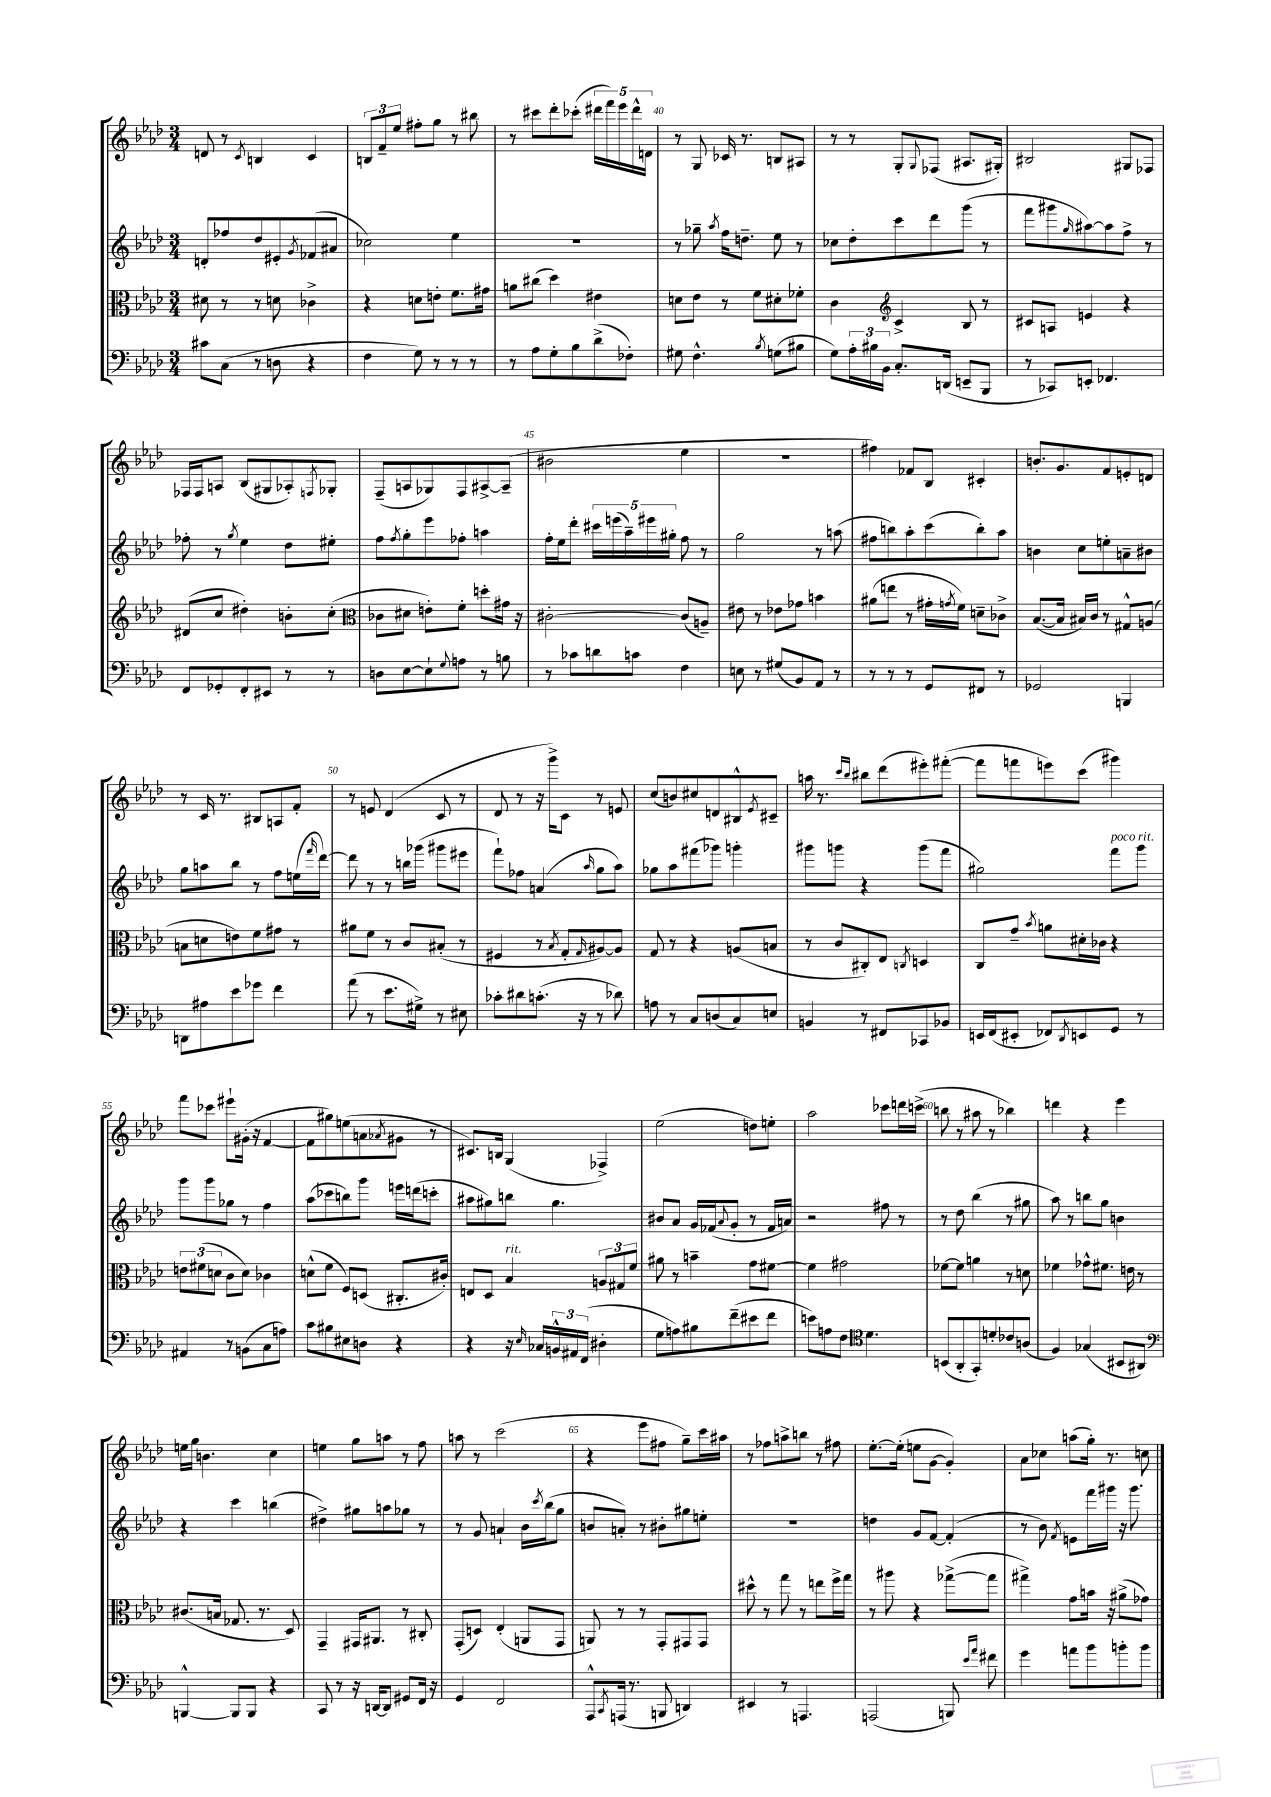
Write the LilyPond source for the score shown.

<<
\new StaffGroup <<
\new Staff = "s0" {
    \clef treble \key aes \major \numericTimeSignature \time 3/4
    d'8 r8 \acciaccatura { c'8 } b4 c'4 |
    \tuplet 3/2 { b8 f'8-- ees''8 } fis''8-. g''8 r8 bis''8 |
    r8 cis'''8 des'''8-. ces'''8-.( \tuplet 5/4 { dis'''16 f'''16) ees'''16 dis'''16-^ d'16 } |
    r8 g8 ces'16 r8. b8 ais8 |
    r8 r8 g8-. \appoggiatura { g8 } fes8( ais8. gis16-.) |
    bis2 gis8 fes8 |
    fes16 fes16 a8 bes8( gis8 aes8-.) \acciaccatura { f8 } ges8-. |
    f8--( a8 ges8) f8 ais8~-> ais8--( |
    bis'2 ees''4 |
    R2. |
    fis''4) fes'8 bes8 cis'4-. |
    b'8.-. g'8. f'8 e'8-. d'8 |
    r8 c'16 r8. bis8 a8 f'8-. |
    r8 e'8 des'4( c'8 r8 |
    des'8 r8 r16 g'''16->) c'8 r8 e'8 |
    c''8( b'8) cis''8 d'8 bis8-^ \acciaccatura { ees'8 } cis'8-- |
    a''16 r8. \grace { c'''16 bes''16 } bis''8 des'''8( eis'''8-.) fis'''8~-.( |
    fis'''8 f'''8 e'''8) c'''8( gis'''4) |
    f'''8 ces'''8 eis'''8-! gis'16-.( r16 f'4~ |
    f'8 gis''8) e''8( a'8 \acciaccatura { aes'8 } gis'8 r8 |
    cis'8.) b16 g4( fes4->) |
    ees''2( d''8) e''8-. |
    aes''2 ces'''8 d'''16 c'''16->( |
    b''8 r8 ais''8 r8 bes''4) |
    d'''4 r4 ees'''4 |
    e''16 g''16 b'4. c''4 |
    e''4 g''8 a''8 r8 f''8 |
    a''8 r8 c'''2( |
    r4 ees'''8 fis''8 g''8--) c'''16 ais''16 |
    r8 fes''8 a''8-> b''8 r8 fis''8 |
    ees''8.~-. ees''16-.( e''8 g'8~ g'4-.) |
    aes'8 ces''8 a''8( g''16-.) r8. c''8 \bar "|." |
}
\new Staff = "s1" {
    \clef treble \key aes \major \numericTimeSignature \time 3/4
    d'8-. fes''8 des''8 eis'8-. \acciaccatura { g'8 } fes'8( ais'8 |
    ces''2) ees''4 |
    R2. |
    r8 ges''8-- \acciaccatura { aes''8 } f''16 d''8.-- ees''8 r8 |
    ces''8 des''8-. c'''8 des'''8 g'''8( r8 |
    f'''8 gis'''8 \grace { g''16 } ais''8~) ais''8 f''8-> r8 |
    fes''8-. r8 \acciaccatura { g''8 } ees''4 des''8 eis''8-. |
    f''8 \acciaccatura { f''8 } g''8-. ees'''8 fes''8-. a''4 |
    f''16-. ees''16 des'''8-. \tuplet 5/4 { cis'''16 e'''16( aes''16--) eis'''16 gis''16-. } f''8 r8 |
    g''2 r8 a''8( |
    fis''8 b''8) aes''8-. c'''8( b''8-.) aes''8 |
    b'4 c''8 e''8-. a'8-- bis'8 |
    g''8 a''8 bes''8 r8 f''8 e''16( \grace { f'''16 } des'''16~) |
    des'''8 r8 r8 b''16 ges'''16( gis'''8 eis'''8 |
    f'''8-!) fes''8 a'4( \grace { aes''16 } g''8 aes''8) |
    ges''8 aes''8 fis'''8( ges'''8) g'''4-. |
    gis'''8 g'''8 r4 g'''8( f'''8 |
    gis''2) f'''8^\markup { \italic "poco rit." } g'''8 |
    g'''8 g'''8 ges''8 r8 f''4 |
    aes''8( ces'''8 b''8) g'''8 e'''16 d'''16( c'''8-. |
    ais''8 gis''8) b''8 gis''4. |
    bis'8 aes'8 g'16 fes'16( \appoggiatura { aes'8 } g'8-. r8 fes'16 a'16) |
    r2 fis''8 r8 |
    r8 des''8 bes''4( r8 gis''8 |
    aes''8) r8 b''8 g''8 b'4 |
    r4 c'''4 b''4( |
    dis''4->) gis''8 a''8 ges''8 r8 |
    r8 g'8 a'4-! bes'16 \acciaccatura { c'''8 } bes''16( g''8 |
    b'8 a'8-.) r8 bis'8-. gis''8 e''8-. |
    R2. |
    d''4 g'8 f'8~ f'4-.( |
    r8 bes'8) \acciaccatura { f'8 } e'8 f'''16 gis'''16 r16 gis'''8. \bar "|." |
}
\new Staff = "s2" {
    \clef alto \key aes \major \numericTimeSignature \time 3/4
    dis'8 r8 r8 d'8 ces'4-> |
    r4 d'8 e'8-. f'8. gis'16 |
    a'8 cis''8( des''4) eis'4 |
    d'8 ees'8 r8 f'8 dis'8-. fes'8-. |
    c'4 \clef treble c'4-> bes8 r8 |
    cis'8 a8 e'4 r4 |
    dis'8( c''8 dis''4-.) b'8-. c''8-.( |
    \clef alto ces'8 dis'8 e'8-.) f'8-. d''8-. gis'16 r16 |
    cis'2~-. cis'8( a8--) |
    eis'8 r8 ees'8 ges'8 b'4 |
    ais'8( e''8 r8 gis'16-. \acciaccatura { g'8 } f'16) d'8-- ces'8-> |
    bes8.~( bes16 bis16) c'16 r8 gis8-^ a8( |
    b8 d'8 e'8) f'8 gis'8 r8 |
    ais'8 f'8 r8 c'8 bis8-.( r8 |
    fis4 r8 \acciaccatura { bes8 } g8-. \grace { g16 } ais8~) ais8 |
    g8 r8 r4 a8( b8 |
    r8 c'8 cis8-.) ees8 \acciaccatura { c8 } d4 |
    c8 g'8-- \acciaccatura { bes'8 } a'8 dis'16-. ces'16 r4 |
    \tuplet 3/2 { e'8 fis'8( d'8 } c'8 d'8) ces'4 |
    d'8-^( f'8 f8) d8( cis8.-. cis'16-.) |
    e8 des8 bes4^\markup { \italic "rit." } \tuplet 3/2 { a8 gis8 f'8 } |
    ais'8 r8 b'4-- g'8 fis'8~ |
    fis'4 gis'2 |
    fes'8~ fes'8 a'4 r8 d'8 |
    fes'4 ges'8-^ fis'8. e'16 r8 |
    cis'8.( b16 ges8. r8. des8) |
    g,4-- gis,16 ais,8. r8 cis8-. |
    g,8-.( d8) ees4-.( a,8 g,8 |
    a,8) r8 r8 g,8-. gis,8 gis,8 |
    dis''8-^ r8 g''8 r8 e''8 f''16-> g''16 |
    r8 ais''8 r4 ges''8~->( ges''8 |
    gis''4->) g'8 b'16 r16 ais'8->( ges'8) \bar "|." |
}
\new Staff = "s3" {
    \clef bass \key aes \major \numericTimeSignature \time 3/4
    cis'8 c8( r8 d8 r4 |
    f4 g8) r8 r8 r8 |
    r8 aes8 g8-. bes8 des'8->( fes8-.) |
    gis8 f4.-^ \acciaccatura { bes8 } g8( bis8 |
    g8) \tuplet 3/2 { aes16-. bis16 bes,16 } c8.-. d,16( e,8-- bes,,8 |
    r8 ces,8) e,8-. fes,4. |
    f,8 ges,8-. f,8-. eis,8 r8 r8 |
    d8 ees8~ ees8-! \appoggiatura { g8 } a8 r8 b8 |
    r8 ces'8 d'8 c'8 f4 |
    e8 r8 gis8( bes,8) aes,8 r8 |
    r8 r8 r8 g,8 fis,8 r8 |
    ges,2 b,,4 |
    d,8 ais8 ees'8 ges'8 f'4 |
    aes'8( r8 ees'8. gis16->) r8 eis8 |
    ces'8-. dis'8 c'8.-.( r16 r8 des'8) |
    a8 r8 c8 d8( c8) e8 |
    b,4 r8 fis,8 ces,8 bes,8 |
    e,16 f,16( eis,8-. fes,8) \acciaccatura { des,8 } e,8 g,8 r8 |
    ais,4 r8 b,8( c8 a8) |
    c'8 bis8 eis8 d8 r4 |
    r4 r16 \grace { ees16 } ces16 \tuplet 3/2 { b,16-^ ais,16 f,16( } dis4-. |
    g8 a8) bis8 f'8--( eis'8 f'8 |
    e'8) a8 f8 \clef tenor des'4. |
    b,8( aes,8-. g,8-.) d'8-. ces'8 a8( |
    f4) ges4( bis,8 ais,8) |
    \clef bass b,,4~-^ b,,8 b,,8 r4 |
    c,8 r8 r16 d,16~ d,8 gis,8 f,16 r16 |
    g,4 f,2 |
    aes,,8-^ \acciaccatura { c,8 } a,,16( r8. b,,8 d,4) |
    eis,4 r8 a,,4. |
    a,,2( b,,8) \grace { ees'16 aes'16 } fis'8 |
    g'4 a'8 bes'8 b'8-. b'8 \bar "|." |
}
>>
>>
\layout { \context { \Score currentBarNumber = #37 \override BarNumber.break-visibility = ##(#f #t #t) barNumberVisibility = #(every-nth-bar-number-visible 5) } }
